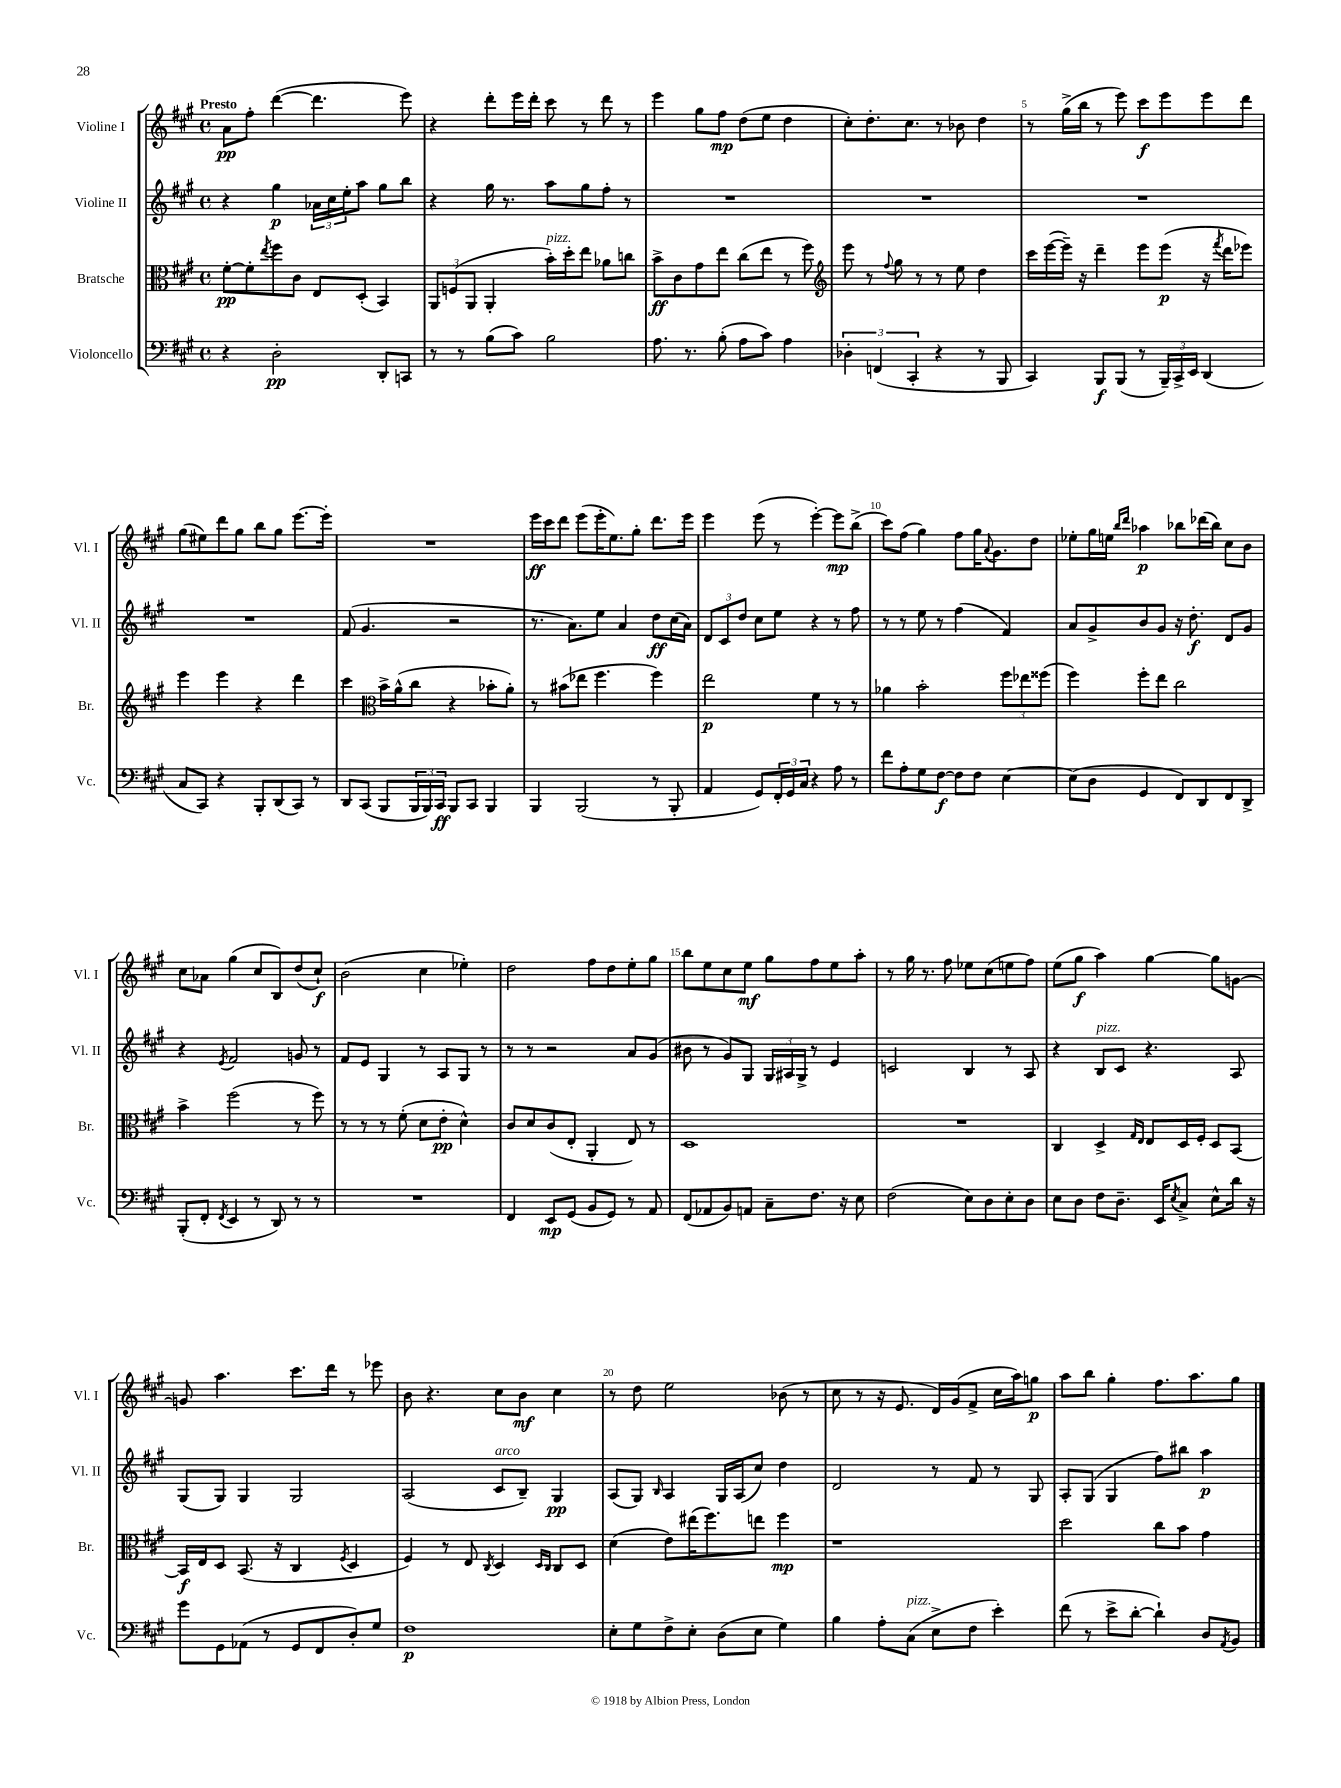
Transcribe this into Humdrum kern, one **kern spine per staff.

**kern	**dynam	**kern	**dynam	**kern	**dynam	**kern	**dynam
*part4	*part4	*part3	*part3	*part2	*part2	*part1	*part1
*staff4	*staff4	*staff3	*staff3	*staff2	*staff2	*staff1	*staff1
*I"Violoncello	*	*I"Bratsche	*	*I"Violine II	*	*I"Violine I	*
*I'Vc.	*	*I'Br.	*	*I'Vl. II	*	*I'Vl. I	*
*clefF4	*	*clefC3	*	*clefG2	*	*clefG2	*
*k[f#c#g#]	*	*k[f#c#g#]	*	*k[f#c#g#]	*	*k[f#c#g#]	*
*M4/4	*	*M4/4	*	*M4/4	*	*M4/4	*
*met(c)	*	*met(c)	*	*met(c)	*	*met(c)	*
=1	=1	=1	=1	=1	=1	=1	=1
!	!	!	!	!	!	!LO:TX:a:B:t=Presto	!
4r	.	[8f#'\L	pp	4r	.	8a\L	pp
.	.	8f#'\]	.	.	.	8ff#'\J	.
.	.	8qee/	.	.	.	.	.
2D'\	pp	8ff#\	.	4gg#\	p	([4ddd\	.
.	.	8c#\J	.	.	.	.	.
.	.	8E/L	.	24a-X\LL	.	4.ddd\]	.
.	.	.	.	24cc#\	.	.	.
.	.	.	.	24ee'\J	.	.	.
.	.	(8D'/J	.	8aa\J	.	.	.
8DD'/L	.	4BB/)	.	8gg#\L	.	.	.
8CCn/J	.	.	.	8bb\J	.	8eee\)	.
=2	=2	=2	=2	=2	=2	=2	=2
8r	.	12AA/L	.	4r	.	4r	.
.	.	(12Fn/	.	.	.	.	.
8r	.	.	.	.	.	.	.
.	.	12AA/J	.	.	.	.	.
(8B\L	.	4AA'/	.	16gg#\	.	8ddd'\L	.
.	.	.	.	8.r	.	.	.
8c#\J)	.	.	.	.	.	16eee\L	.
.	.	.	.	.	.	16ddd'\JJ	.
!	!	!LO:TX:a:i:t=pizz.	!	!	!	!	!
2B\	.	16b'\LL)	.	8aa\L	.	8ccc#\	.
.	.	16dd'\J	.	.	.	.	.
.	.	8ee\J	.	8gg#\	.	8r	.
.	.	8a-X\L	.	8ff#'\J	.	8ddd\	.
.	.	8ccn\J	.	8r	.	8r	.
=3	=3	=3	=3	=3	=3	=3	=3
8.A\	.	8b^\L	ff	1r	.	4eee\	.
.	.	8c#\	.	.	.	.	.
8.r	.	.	.	.	.	.	.
.	.	8g#\	.	.	.	8gg#\L	.
(8B'\	.	8ee\J	.	.	.	8ff#\J	mp
8A\L	.	(8cc#\L	.	.	.	(8dd\L	.
8c#\J)	.	8ee\J	.	.	.	8ee\J	.
4A\	.	8r	.	.	.	4dd\	.
.	.	8ff#\)	.	.	.	.	.
=4	=4	=4	=4	=4	=4	=4	=4
*	*	*clefG2	*	*	*	*	*
6D-X'\	.	8eee\	.	1r	.	8cc#'\L)	.
.	.	8r	.	.	.	8.dd'\	.
(6FFn/	.	.	.	.	.	.	.
.	.	8qqff#/	.	.	.	.	.
.	.	8gg#\	.	.	.	.	.
.	.	.	.	.	.	8.cc#\J	.
6CC#'/	.	.	.	.	.	.	.
.	.	8r	.	.	.	.	.
4r	.	8r	.	.	.	8r	.
.	.	8ee\	.	.	.	8b-X\	.
8r	.	4dd\	.	.	.	4dd\	.
8BBB/	.	.	.	.	.	.	.
=5	=5	=5	=5	=5	=5	=5	=5
4CC#/)	.	16ccc#\LL	.	1r	.	8r	.
.	.	([16eee\	.	.	.	.	.
.	.	16eee~\JJ])	.	.	.	(16gg#^\LL	.
.	.	16r	.	.	.	16bb\JJ	.
8BBB/L	f	4ddd~\	.	.	.	8r	.
(8BBB/J	.	.	.	.	.	8eee\)	.
8r	.	8eee\L	.	.	.	8ccc#\L	f
24BBB~/LL)	.	(8eee\J	p	.	.	8eee\	.
24CC#^/	.	.	.	.	.	.	.
24EE/JJ	.	.	.	.	.	.	.
(4DD/	.	16r	.	.	.	8eee\	.
.	.	8qfff#/	.	.	.	.	.
.	.	16ddd\KL	.	.	.	.	.
.	.	8eee-X\J)	.	.	.	8ddd\J	.
!!LO:LB:g=z
=6	=6	=6	=6	=6	=6	=6	=6
8C#/L	.	4eee\	.	1r	.	(8gg#\L	.
8CC#/J)	.	.	.	.	.	8ee#X\)	.
4r	.	4eee\	.	.	.	8ddd\	.
.	.	.	.	.	.	8gg#\J	.
8BBB'/L	.	4r	.	.	.	8bb\L	.
(8DD/	.	.	.	.	.	8gg#\J	.
8CC#/J)	.	4ddd\	.	.	.	[8.eee\L	.
8r	.	.	.	.	.	.	.
.	.	.	.	.	.	16eee'\Jk]	.
=7	=7	=7	=7	=7	=7	=7	=7
8DD/L	.	4ccc#\	.	(8f#/	.	1r	.
(8CC#/J	.	.	.	4.g#/	.	.	.
*	*	*clefC3	*	*	*	*	*
8BBB/L	.	16b^\LL	.	.	.	.	.
.	.	(16a^^\J	.	.	.	.	.
24BBB/L	.	8cc#\J	.	.	.	.	.
24BBB/)	.	.	.	.	.	.	.
24CC#/JJ	ff	.	.	.	.	.	.
8BBB/L	.	4r	.	2r	.	.	.
8CC#/J	.	.	.	.	.	.	.
4BBB/	.	8b-X'\L	.	.	.	.	.
.	.	8a'\J)	.	.	.	.	.
=8	=8	=8	=8	=8	=8	=8	=8
4BBB/	.	8r	.	8.r	.	16eee\LL	ff
.	.	.	.	.	.	16ccc#\J	.
.	.	(8b#X\L	.	.	.	8ddd\J	.
.	.	.	.	8.a\L)	.	.	.
(2BBB/	.	8ee-X\J	.	.	.	(8eee\L	.
.	.	4.ff#\	.	8ee\J	.	16eee'\K	.
.	.	.	.	.	.	8.ee\)	.
.	.	.	.	4a/	.	.	.
.	.	.	.	.	.	8gg#'\J	.
8r	.	4ff#\)	.	8dd\L	ff	8.ddd\L	.
8BBB'/	.	.	.	(16cc#\L	.	.	.
.	.	.	.	16a\JJ)	.	16eee\Jk	.
=9	=9	=9	=9	=9	=9	=9	=9
4AA/	.	2ee\	p	12d/L	.	4eee\	.
.	.	.	.	12c#/	.	.	.
.	.	.	.	12dd/J	.	.	.
8GG#/L)	.	.	.	8cc#\L	.	(8eee\	.
24FF#'/L	.	.	.	8ee\J	.	8r	.
24GG#/	.	.	.	.	.	.	.
24C#/JJ	.	.	.	.	.	.	.
4r	.	4f#\	.	4r	.	[4eee'\)	.
8A\	.	8r	.	8r	.	8eee\L]	mp
8r	.	8r	.	8ff#\	.	(8bb^\J	.
=10	=10	=10	=10	=10	=10	=10	=10
8f#\L	.	4a-X\	.	8r	.	8ccc#\L)	.
8A'\	.	.	.	8r	.	(8ff#\J	.
8G#\	.	2b'\	.	8ee\	.	4gg#\)	.
[8F#\J	f	.	.	8r	.	.	.
8F#\L]	.	.	.	(4ff#\	.	8ff#\L	.
8F#\J	.	.	.	.	.	16gg#\K	.
.	.	.	.	.	.	8qqa/	.
.	.	.	.	.	.	8.g#\	.
[4E\	.	12ff#\L	.	4f#/)	.	.	.
.	.	12ee-X\	.	.	.	.	.
.	.	.	.	.	.	8dd\J	.
.	.	(12ff##X\J	.	.	.	.	.
=11	=11	=11	=11	=11	=11	=11	=11
(8E\L]	.	4ff#\)	.	8a/L	.	8ee-X'\L	.
8D\J	.	.	.	8g#^/	.	16gg#\L	.
.	.	.	.	.	.	16een\JJ	.
.	.	.	.	.	.	16qqbb/LL	.
.	.	.	.	.	.	16qqddd/JJ	.
4GG#/	.	8ff#'\L	.	8b/	.	4aa-X\	p
.	.	8ee\J	.	8g#/J	.	.	.
8FF#/L)	.	2cc#\	.	16r	.	8bb-X\L	.
.	.	.	.	8.dd'\	f	.	.
8DD/	.	.	.	.	.	(16ddd-X\L	.
.	.	.	.	.	.	16bb-\JJ)	.
8FF#/	.	.	.	8d/L	.	8cc#\L	.
8DD^/J	.	.	.	8g#/J	.	8b\J	.
!!LO:LB:g=z
=12	=12	=12	=12	=12	=12	=12	=12
(8BBB'/L	.	4b^\	.	4r	.	8cc#\L	.
8FF#'/J	.	.	.	.	.	8a-X\J	.
8qFF#/	.	.	.	8qe/	.	.	.
4EE/	.	(2ff#\	.	2f#/	.	(4gg#\	.
8r	.	.	.	.	.	8cc#/L	.
8DD/)	.	.	.	.	.	8B/)	.
8r	.	8r	.	8gn/	.	(8dd/	.
8r	.	8ff#\)	.	8r	.	8cc#`/J)	f
=13	=13	=13	=13	=13	=13	=13	=13
1r	.	8r	.	8f#/L	.	(2b\	.
.	.	8r	.	8e/J	.	.	.
.	.	8r	.	4G#/	.	.	.
.	.	(8f#'\	.	.	.	.	.
.	.	8d\L	.	8r	.	4cc#\	.
.	.	8e'\J	pp	8A/L	.	.	.
.	.	4d^^\)	.	8G#/J	.	4ee-X'\)	.
.	.	.	.	8r	.	.	.
=14	=14	=14	=14	=14	=14	=14	=14
4FF#/	.	8c#/L	.	8r	.	2dd\	.
.	.	8d/	.	8r	.	.	.
8EE/L	mp	(8c#/	.	2r	.	.	.
(8GG#/J	.	8E'/J	.	.	.	.	.
8BB/L	.	4AA'/	.	.	.	8ff#\L	.
8GG#/J)	.	.	.	.	.	8dd\	.
8r	.	8E/)	.	8a/L	.	8ee'\	.
8AA/	.	8r	.	(8g#/J	.	8gg#\J	.
=15	=15	=15	=15	=15	=15	=15	=15
(8FF#/L	.	1D	.	8b#X\	.	8bb\L	.
8AA-X/	.	.	.	8r	.	8ee\	.
8BB/)	.	.	.	8g#/L)	.	8cc#\	.
8AAn/J	.	.	.	8G#/J	.	8ee\J	mf
8C#~\L	.	.	.	24G#/LL	.	8gg#\L	.
.	.	.	.	24A#X/	.	.	.
.	.	.	.	24G#^/JJ	.	.	.
8.F#\J	.	.	.	8r	.	8ff#\	.
.	.	.	.	4e/	.	8ee\	.
16r	.	.	.	.	.	.	.
8E\	.	.	.	.	.	8aa'\J	.
=16	=16	=16	=16	=16	=16	=16	=16
(2F#\	.	1r	.	2cn/	.	8r	.
.	.	.	.	.	.	16gg#\	.
.	.	.	.	.	.	8.r	.
.	.	.	.	.	.	8ff#\	.
8E\L)	.	.	.	4B/	.	8ee-X\L	.
8D\	.	.	.	.	.	(8cc#\	.
8E'\	.	.	.	8r	.	8een\	.
8D\J	.	.	.	8A/	.	8ff#\J)	.
=17	=17	=17	=17	=17	=17	=17	=17
8E\L	.	4C#/	.	4r	.	(8ee\L	.
8D\J	.	.	.	.	.	8gg#\J	f
!	!	!	!	!LO:TX:a:i:t=pizz.	!	!	!
8F#\L	.	4D^/	.	8B/L	.	4aa\)	.
8.D~\J	.	.	.	8c#/J	.	.	.
.	.	16qqG#/LL	.	.	.	.	.
.	.	16qqE/JJ	.	.	.	.	.
.	.	8E/L	.	4.r	.	[4gg#\	.
16EE/KL	.	.	.	.	.	.	.
8qE/	.	.	.	.	.	.	.
8C#^/J	.	16D/L	.	.	.	.	.
.	.	16F#'/JJ	.	.	.	.	.
8E^^\L	.	8D/L	.	.	.	8gg#\L]	.
16d\Jk	.	[8BB/J	.	8A/	.	[8gn\J	.
16r	.	.	.	.	.	.	.
!!LO:LB:g=z
=18	=18	=18	=18	=18	=18	=18	=18
8g#\L	.	16BB/LL]	f	(8G#/L	.	8gn/]	.
.	.	16E/J	.	.	.	.	.
8GG#\	.	8D/J	.	8G#/J)	.	4.aa\	.
(8AA-X\J	.	(8.BB/	.	4G#/	.	.	.
8r	.	.	.	.	.	.	.
.	.	16r	.	.	.	.	.
8GG#/L	.	4C#/	.	2G#/	.	8.ccc#\L	.
8FF#/	.	.	.	.	.	.	.
.	.	.	.	.	.	16ddd\Jk	.
.	.	8qF#/	.	.	.	.	.
8D'/)	.	4D/	.	.	.	8r	.
8G#/J	.	.	.	.	.	8eee-X\	.
=19	=19	=19	=19	=19	=19	=19	=19
1F#	p	4F#/)	.	(2A/	.	8b\	.
.	.	.	.	.	.	4.r	.
.	.	8r	.	.	.	.	.
.	.	8E/	.	.	.	.	.
.	.	8qC#/	.	.	.	.	.
!	!	!	!	!LO:TX:a:i:t=arco	!	!	!
.	.	4D/	.	8c#/L	.	8cc#\L	.
.	.	.	.	8B~/J)	.	8b\J	mf
.	.	16qqD/LL	.	.	.	.	.
.	.	16qqC#/JJ	.	.	.	.	.
.	.	8C#/L	.	4G#/	pp	4cc#\	.
.	.	8D/J	.	.	.	.	.
=20	=20	=20	=20	=20	=20	=20	=20
8E'\L	.	(4d\	.	(8A/L	.	8r	.
8G#\	.	.	.	8G#/J)	.	8dd\	.
.	.	.	.	16qqB/	.	.	.
8F#^\	.	8e\L)	.	4A/	.	2ee\	.
8E'\J	.	(16ee#X\K	.	.	.	.	.
.	.	8.ff#\)	.	.	.	.	.
(8D\L	.	.	.	16G#/LL	.	.	.
.	.	.	.	(16A/J	.	.	.
8E\J	.	8een\J	.	8cc#/J)	.	.	.
4G#\)	.	4ff#\	mp	4dd\	.	(8b-X\	.
.	.	.	.	.	.	8r	.
=21	=21	=21	=21	=21	=21	=21	=21
4B\	.	1r	.	2d/	.	8cc#\	.
.	.	.	.	.	.	8r	.
8A'\L	.	.	.	.	.	16r	.
.	.	.	.	.	.	8.e/	.
!LO:TX:a:i:t=pizz.	!	!	!	!	!	!	!
(8C#\J	.	.	.	.	.	.	.
8E^\L	.	.	.	8r	.	16d/LL)	.
.	.	.	.	.	.	(16g#/J	.
8F#\J	.	.	.	8f#/	.	8f#^/J	.
4e'\)	.	.	.	8r	.	16cc#\LL	.
.	.	.	.	.	.	16aa\J)	.
.	.	.	.	8G#/	.	8ggn\J	p
=22	=22	=22	=22	=22	=22	=22	=22
(8f#\	.	2dd\	.	8A'/L	.	8aa\L	.
8r	.	.	.	(8G#/J	.	8bb\J	.
8e^\L	.	.	.	4G#/	.	4gg#'\	.
[8d'\J	.	.	.	.	.	.	.
4d`\])	.	8cc#\L	.	8ff#\L)	.	8.ff#\L	.
.	.	8b\J	.	8bb#X\J	.	.	.
.	.	.	.	.	.	8.aa\	.
8D/L	.	4g#\	.	4aa\	p	.	.
8qAA/	.	.	.	.	.	.	.
8BB/J	.	.	.	.	.	8gg#\J	.
==	==	==	==	==	==	==	==
*-	*-	*-	*-	*-	*-	*-	*-
